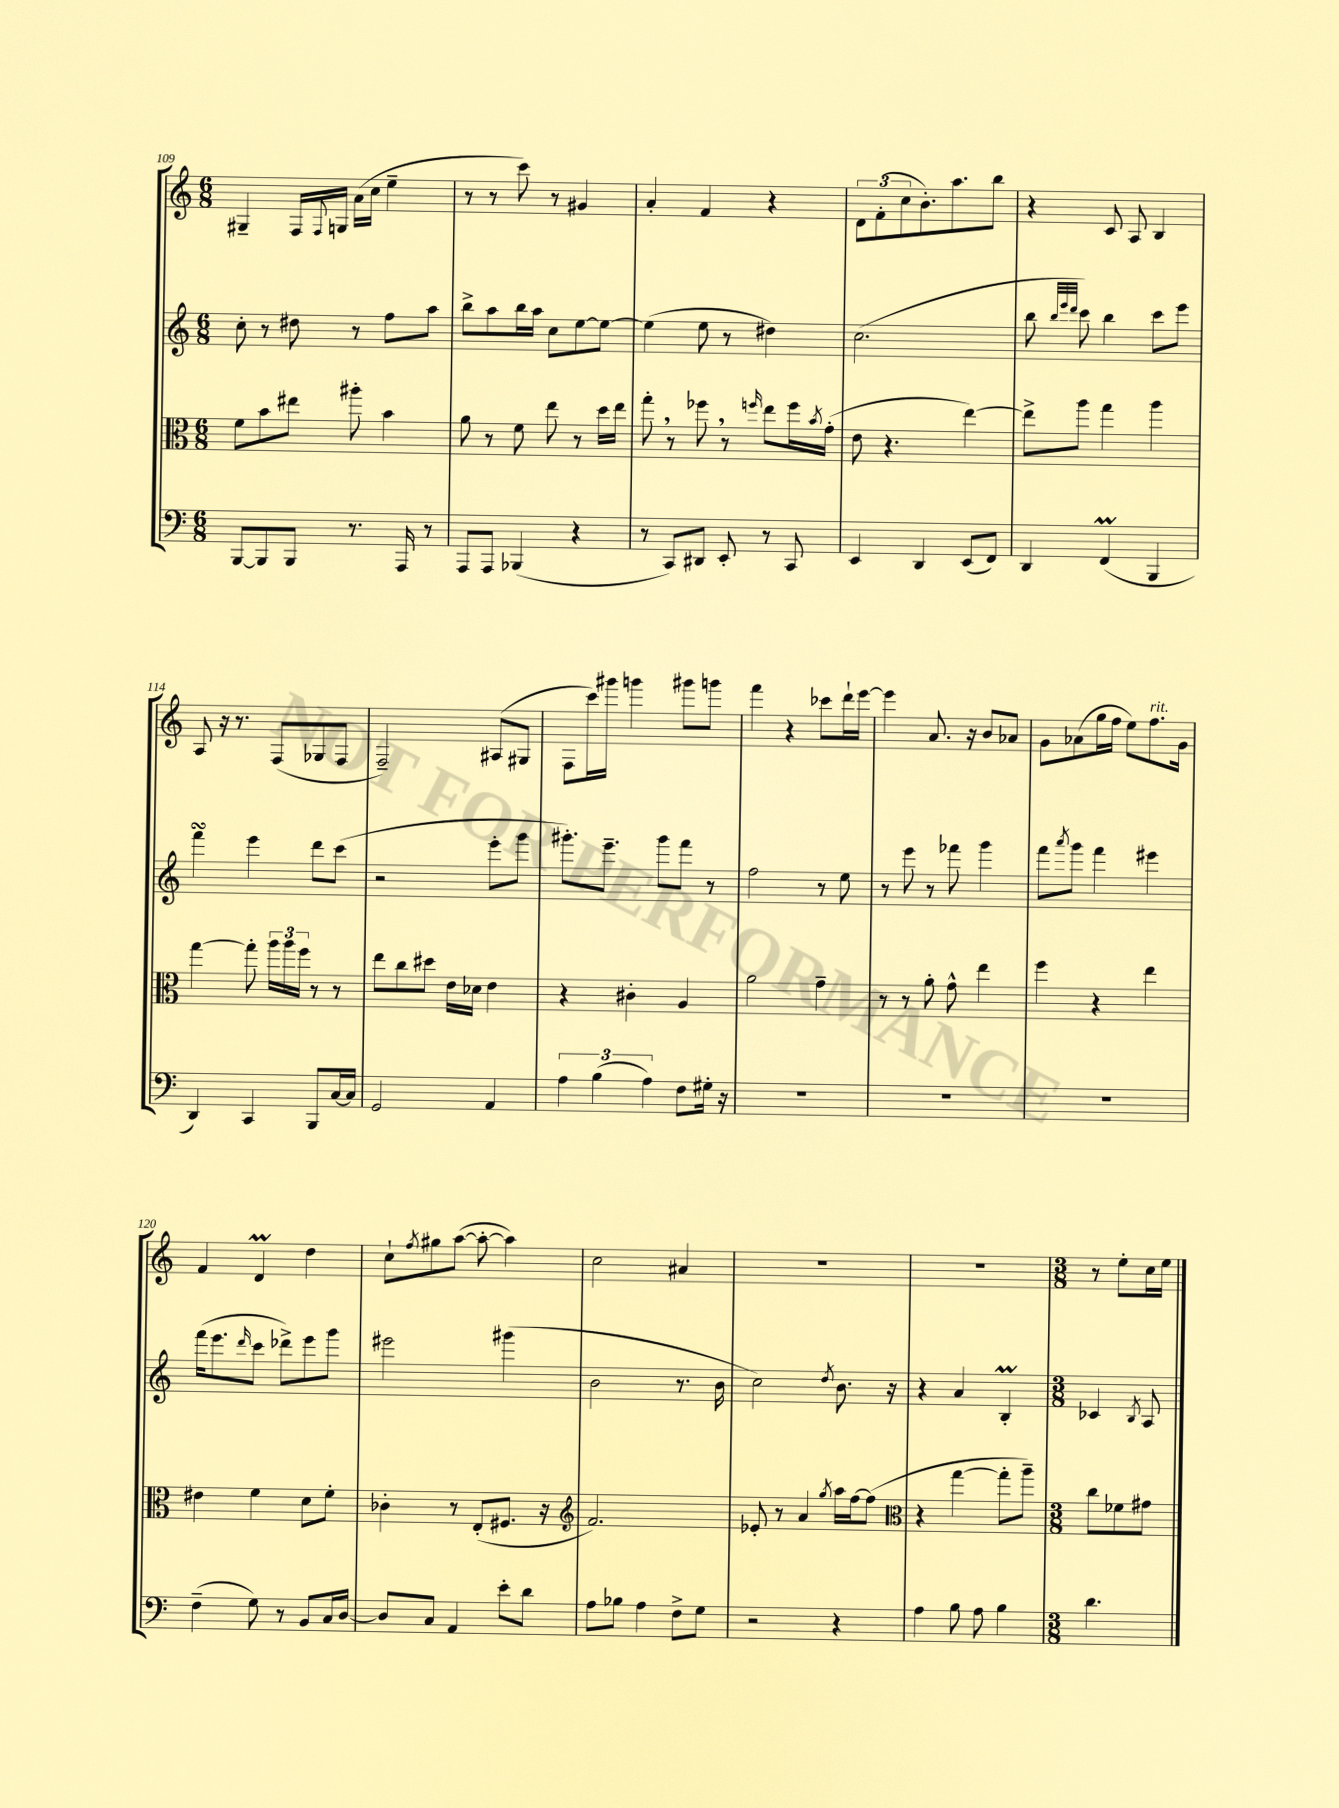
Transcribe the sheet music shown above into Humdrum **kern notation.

**kern	**kern	**kern	**kern
*staff4	*staff3	*staff2	*staff1
*clefF4	*clefC3	*clefG2	*clefG2
*k[]	*k[]	*k[]	*k[]
*M6/8	*M6/8	*M6/8	*M6/8
[8BBB	8f	8cc'	4G#~
8BBB]	8b	8r	.
8BBB	8ee#	8dd#	16F
.	.	.	8qqF
.	.	.	16G
8.r	8aa#'	8r	(16a
.	.	.	16cc
.	4b	8ff	4ee~
16AAA	.	.	.
8r	.	8aa	.
=	=	=	=
8AAA	8a	8bb^	8r
8AAA	8r	8aa	8r
(4BBB-	8f	16bb	8ccc)
.	.	16aa	.
.	8ee	8cc	8r
4r	8r	[8ee	4g#
.	16dd	8ee_	.
.	16ee	.	.
=	=	=	=
8r	8gg'	(4ee]	4a'
8CC)	8r	.	.
8DD#	8ff-	8ee	4f
8EE'	8r	8r	.
.	16qqff	.	.
8r	8ee	4dd#)	4r
8CC	16ff	.	.
.	8qb	.	.
.	(16g'	.	.
=	=	=	=
4EE	8e	(2.cc	12d
.	.	.	(12f'
.	4.r	.	.
.	.	.	12cc
4DD	.	.	8.b')
.	.	.	8.aa
(8EE	[4ee)	.	.
8FF)	.	.	8bb
=	=	=	=
4DD	8ee^]	8bb	4r
.	.	32qqbb	.
.	.	32qqeee	.
.	.	32qqddd	.
.	8aa	8ccc)	.
(4FF	4gg	4bb	8c
.	.	.	8A
4BBB	4aa	8ccc	4B
.	.	8eee	.
=	=	=	=
4DD)	[4gg	4fff	8A
.	.	.	16r
.	.	.	8.r
4CC	8gg']	4eee	.
.	24aa	.	(8F
.	24aa	.	.
.	24ff	.	.
8BBB	8r	8ddd	8G-
[16C	8r	(8ccc	8F
16C]	.	.	.
=	=	=	=
2GG	8ee	2r	2F~)
.	8cc	.	.
.	8dd#	.	.
.	16e	.	.
.	16d-	.	.
4AA	4e	8eee'	(8A#
.	.	8ggg	8G#
=	=	=	=
6A	4r	8.ggg#')	8F
.	.	.	16ccc)
(6B	.	.	.
.	.	8.eee~	16ggg#
.	4c#'	.	4ggg
6A)	.	.	.
.	.	8ggg#	.
8F	4A	8fff	8ggg#
16G#'	.	8r	8ggg
16r	.	.	.
=	=	=	=
2.r	2a	2ff	4fff
.	.	.	4r
.	4g~	8r	8ccc-
.	.	8ee	16ddd`
.	.	.	[16eee
=	=	=	=
2.r	8r	8r	4eee]
.	8r	8eee	.
.	8a'	8r	8.a
.	8g^^	8fff-	.
.	.	.	16r
.	4ee	4ggg	8b
.	.	.	8a-
=	=	=	=
2.r	4ff	8fff	8g
.	.	8qaaa	.
.	.	8ggg	(8a-
.	4r	4fff	16gg
.	.	.	16ff
.	.	.	8ee)
.	4ee	4eee#	8.ff
.	.	.	16g
=	=	=	=
(4F~	4e#	(16fff	4f
.	.	8.eee	.
.	.	16qqddd	.
8G)	4f	8ccc	4d
8r	.	8ddd-^)	.
8BB	8d	8eee	4dd
16C	8f'	8ggg	.
[16D	.	.	.
=	=	=	=
8D]	4c-'	2eee#	8cc`
.	.	.	8qff
8C	.	.	8gg#
4AA	8r	.	([8aa
.	(8E'	.	8aa'_
8e'	8.F#	(4ggg#	4aa])
8d	.	.	.
.	16r	.	.
=	=	=	=
*	*clefG2	*	*
8A	2.f)	2b	2cc
8B-	.	.	.
4A	.	.	.
8F^	.	8.r	4a#
8G	.	.	.
.	.	16b	.
=	=	=	=
2r	8e-'	2cc)	2.r
.	8r	.	.
.	4a	.	.
.	8qgg	8qdd	.
4r	16aa	8.b	.
.	[16ff	.	.
.	(8ff]	.	.
.	.	16r	.
=	=	=	=
*	*clefC3	*	*
4A	4r	4r	2.r
8B	[4gg	4a	.
8A	.	.	.
4B	8gg']	4B'	.
.	8aa~)	.	.
=	=	=	=
*M3/8	*M3/8	*M3/8	*M3/8
4.d	8cc	4c-	8r
.	8f-	.	8ee'
.	.	8qB	.
.	8g#	8A	16cc
.	.	.	16ee
==	==	==	==
*-	*-	*-	*-
